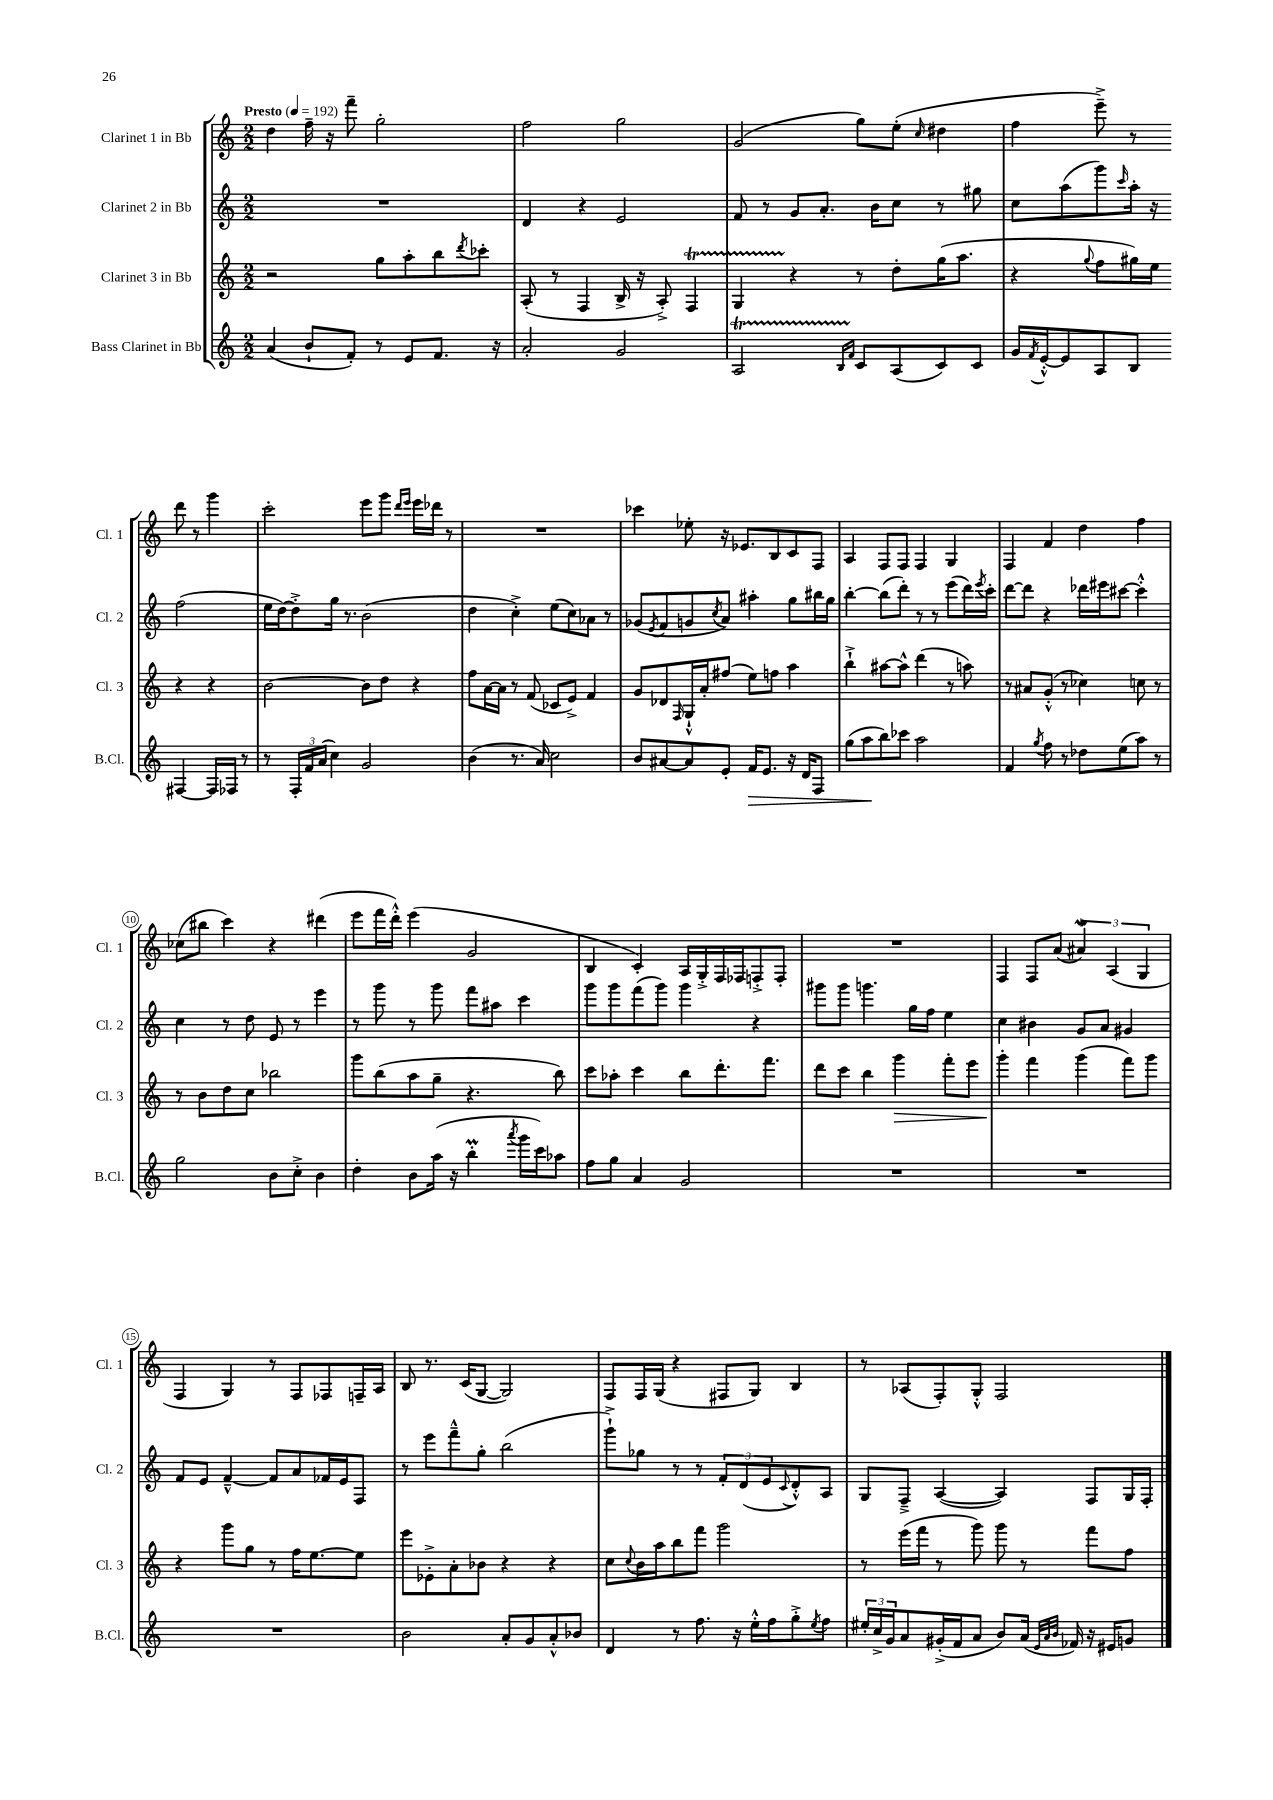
<<
\new StaffGroup <<
\new Staff = "s0" \with { instrumentName = "Clarinet 1 in Bb" shortInstrumentName = "Cl. 1" } {
    \clef treble \key c \major \numericTimeSignature \time 2/2 \tempo "Presto" 4 = 192
    d''4 f''16-- r16 f'''8-- g''2-. |
    f''2 g''2 |
    g'2( g''8) e''8-.( \grace { c''16 } dis''4 |
    f''4 e'''8--->) r8 d'''8 r8 g'''4 |
    c'''2-. e'''8 g'''8 \grace { d'''16 e'''16 } e'''16 des'''16 r8 |
    R1 |
    ces'''4 ees''8-. r16 ees'8. b8 c'8 f8 |
    a4 f8 f8 f4 g4 |
    f4 f'4 d''4 f''4 |
    ces''8( bis''8 c'''4) r4 dis'''4( |
    e'''8 f'''16 d'''16-.-^) e'''4( g'2 |
    b4 c'4-.) a16 g16-.-> f16 fes16 f8-.-> f8-. |
    R1 |
    f4 f8 a'8( \tuplet 3/2 { ais'4\mordent) a4( g4 } |
    f4 g4) r8 f8 fes8 f16-- a16 |
    b8 r8. c'16( g8~ g2) |
    f8 f16 g16( r4 fis8 g8) b4 |
    r8 aes8( f8-.) g8-.-^ f2 \bar "|." |
}
\new Staff = "s1" \with { instrumentName = "Clarinet 2 in Bb" shortInstrumentName = "Cl. 2" } {
    \clef treble \key c \major \numericTimeSignature \time 2/2
    R1 |
    d'4 r4 e'2 |
    f'8 r8 g'8 a'8.-. b'16 c''8 r8 gis''8 |
    c''8 a''8( g'''8) \grace { c'''16 } a''16-. r16 f''2( |
    e''16 d''16~) d''8-.-> g''16 r8. b'2( |
    d''4 c''4-.->) e''8( c''8) aes'8 r8 |
    ges'8( \acciaccatura { e'8 } f'8 g'8 \acciaccatura { c''8 } a'8) ais''4-. g''8 bis''16 g''16 |
    b''4~-. b''8( d'''8-.) r8 r8 e'''8( d'''16) \acciaccatura { e'''8 } c'''16-. |
    d'''8~ d'''8 r4 des'''16 eis'''16 cis'''8~ cis'''4-.-^ |
    c''4 r8 d''8 e'8 r8 e'''4 |
    r8 g'''8 r8 g'''8 f'''8 ais''8 c'''4 |
    g'''8 g'''8 f'''8( g'''8) g'''4 r4 |
    gis'''8 gis'''8 g'''4. g''16 f''16 e''4 |
    c''4 bis'4 g'8 a'8 gis'4 |
    f'8 e'8 f'4~---^ f'8 a'8 fes'16 e'16 f8 |
    r8 e'''8 f'''8---^ g''8-. b''2( |
    g'''8-!->) ges''8 r8 r8 \tuplet 3/2 { f'8-. d'8( e'8 } \appoggiatura { c'8 } d'8-.-^) a8 |
    g8 f8---> a4~( a4) f8 g16 f16-. \bar "|." |
}
\new Staff = "s2" \with { instrumentName = "Clarinet 3 in Bb" shortInstrumentName = "Cl. 3" } {
    \clef treble \key c \major \numericTimeSignature \time 2/2
    r2 g''8 a''8-. b''8 \acciaccatura { d'''8 } ces'''8-. |
    a8-.( r8 f4 b16-> r16 a8-.->) f4\startTrillSpan |
    g4 r4\stopTrillSpan r8 d''8-. g''16( a''8. |
    r4 \appoggiatura { g''8 } f''8 gis''16) e''16 r4 r4 |
    b'2~ b'8 d''8 r4 |
    f''8 a'16~ a'16 r8 f'8( ces'8 e'8->) f'4 |
    g'8 des'8 \grace { f16 } g16-!-^ a'16-. fis''8( e''8) f''8 a''4 |
    b''4-!-> ais''8~ ais''8-^ d'''4( r8 a''8) |
    r8 ais'8 g'8-.-^( r8 ces''4) c''8 r8 |
    r8 b'8 d''8 c''8 bes''2 |
    g'''8 b''8( a''8 g''8-- r4. b''8) |
    c'''8 aes''8-. c'''4 b''8 d'''8.-. f'''8. |
    d'''8 c'''8 b''4 g'''4\> f'''8-. e'''8 |
    g'''4-.\! f'''4 g'''4( f'''8) g'''8 |
    r4 g'''8 g''8 r8 f''16 e''8.~ e''8 |
    e'''8 ees'8-.-> a'8-. bes'8 r4 r4 |
    c''8 \appoggiatura { c''8 } b'16 a''16 b''8 f'''8 g'''2 |
    r8 e'''16( f'''16 r8 g'''8) g'''8 r8 f'''8 f''8 \bar "|." |
}
\new Staff = "s3" \with { instrumentName = "Bass Clarinet in Bb" shortInstrumentName = "B.Cl." } {
    \clef treble \key c \major \numericTimeSignature \time 2/2
    a'4( b'8-! f'8-.) r8 e'8 f'8. r16 |
    a'2-. g'2 |
    a2\startTrillSpan \grace { b16 f'16 } c'8\stopTrillSpan a8( c'8) c'8 |
    g'16 \acciaccatura { f'8 } e'16~-.-^ e'8 a8 b8 fis4~ fis16 fes16 r8 |
    r8 \tuplet 3/2 { f16-. f'16 a'16( } c''4) g'2 |
    b'4( r8. a'16) c''2 |
    b'8 ais'8~ ais'8 e'8-. f'16\> e'8. r16 d'16 f8 |
    g''8( a''8\! b''8) ces'''8 a''2 |
    f'4 \acciaccatura { g''8 } f''8 r8 des''8 e''8( a''8) r8 |
    g''2 b'8 c''8-.-> b'4 |
    d''4-. b'8 a''16( r16 b''4-.\prall \acciaccatura { a'''8 } g'''16 c'''16) aes''8 |
    f''8 g''8 a'4 g'2 |
    R1 |
    R1 |
    R1 |
    b'2 a'8-. g'8 a'8-.-^ bes'8 |
    d'4 r8 f''8. r16 e''16-.-^ f''16 g''8-.-> \acciaccatura { e''8 } f''8 |
    \tuplet 3/2 { eis''16-. c''16-> g'16 } a'8 gis'16-.->( f'16 a'8 b'8) a'16( \grace { e'32 a'32 b'32 } fes'16) r16 eis'16 g'8 \bar "|." |
}
>>
>>
\layout { \context { \Score \override BarNumber.stencil = #(make-stencil-circler 0.1 0.3 ly:text-interface::print) } }
